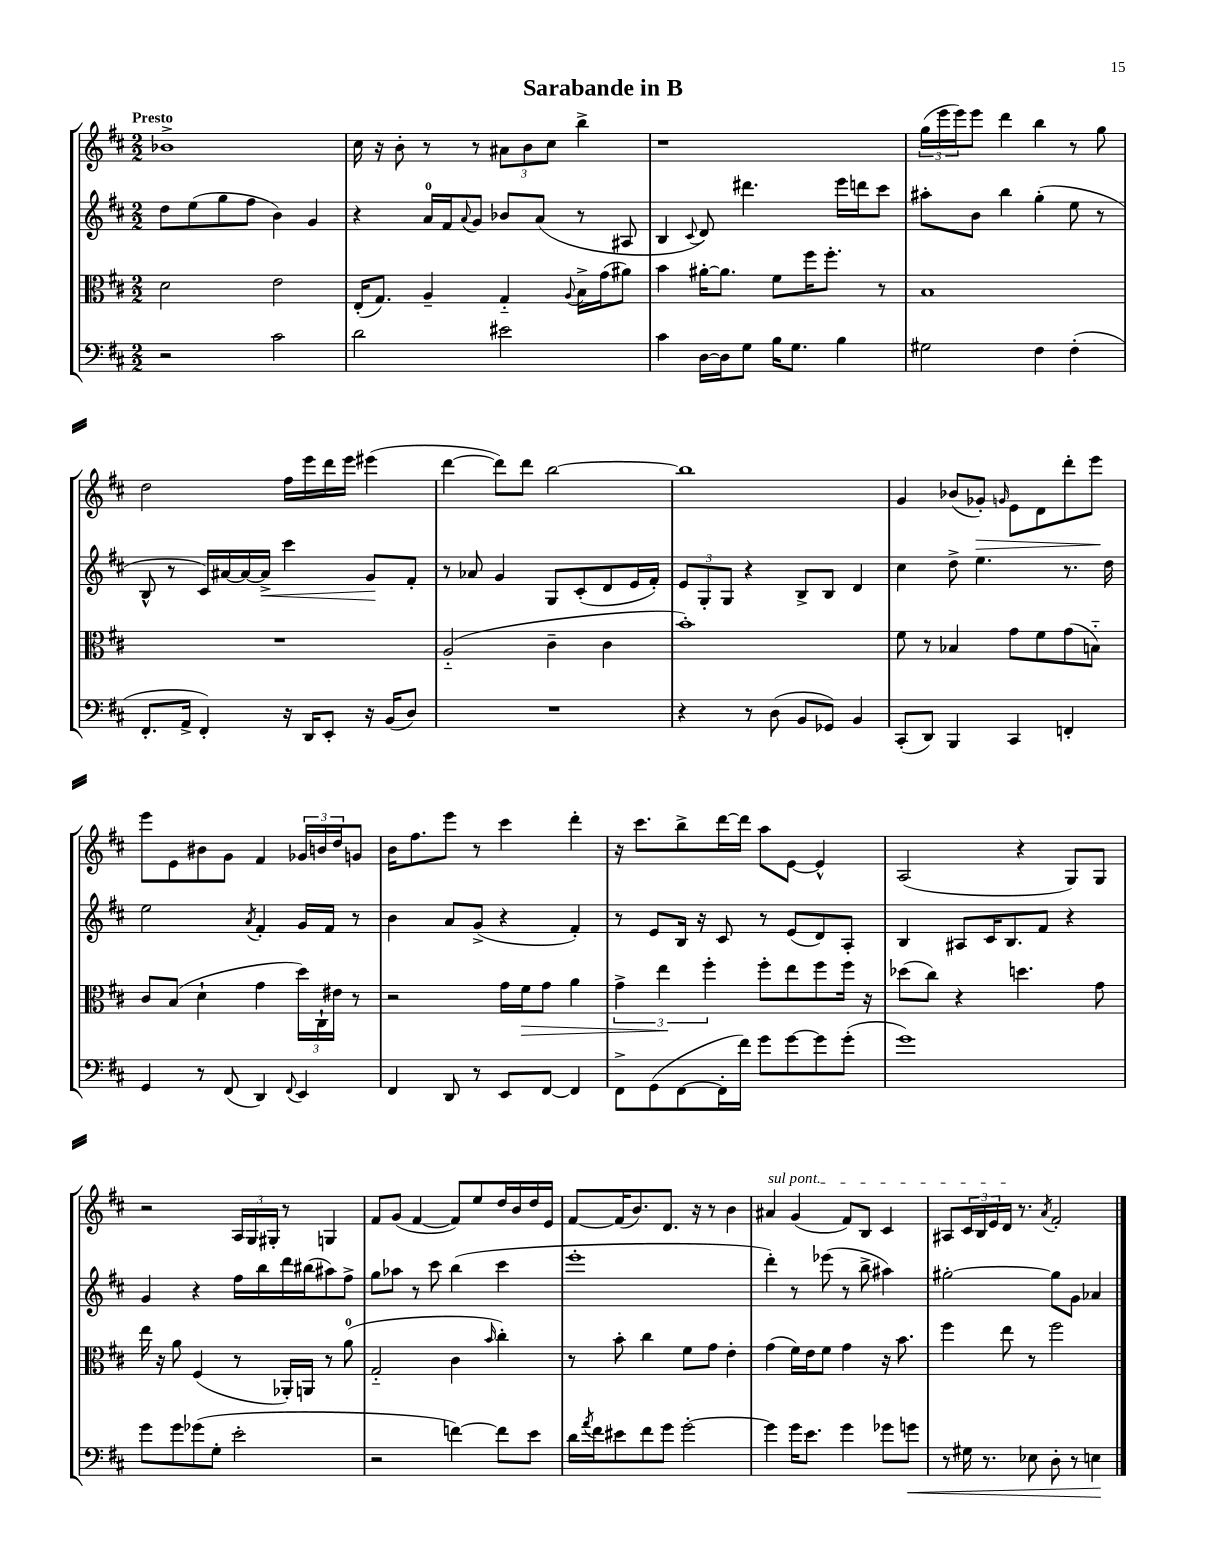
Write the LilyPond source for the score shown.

\header { title = "Sarabande in B" }
<<
\new StaffGroup <<
\new Staff = "s0" {
    \clef treble \key d \major \numericTimeSignature \time 2/2 \tempo "Presto"
    bes'1-> |
    cis''16 r16 b'8-. r8 r8 \tuplet 3/2 { ais'8 b'8 cis''8 } b''4-> |
    r1 |
    \tuplet 3/2 { g''16( e'''16 e'''16) } e'''8 d'''4 b''4 r8 g''8 |
    d''2 fis''16 e'''16 d'''16 e'''16 eis'''4( |
    d'''4~ d'''8) d'''8 b''2~ |
    b''1 |
    g'4 bes'8( ges'8-.\>) \grace { g'16 } e'8 d'8 d'''8-. e'''8\! |
    e'''8 e'8 bis'8 g'8 fis'4 \tuplet 3/2 { ges'16 b'16 d''16 } g'8 |
    b'16 fis''8. e'''8 r8 cis'''4 d'''4-. |
    r16 cis'''8. b''8-> d'''16~ d'''16 a''8 e'8~ e'4-^ |
    a2( r4 g8) g8 |
    r2 \tuplet 3/2 { a16 g16 gis16-. } r8 g4 |
    fis'8 g'8( fis'4~ fis'8) e''8 d''16 b'16 d''16 e'16 |
    fis'8~ fis'16( b'8.) d'8. r16 r8 b'4 |
    \once \override TextSpanner.bound-details.left.text = \markup { \italic "sul pont." } ais'4\startTextSpan g'4( fis'8) b8 cis'4 |
    ais8 \tuplet 3/2 { cis'16 b16 e'16 } d'16\stopTextSpan r8. \acciaccatura { a'8 } fis'2-. \bar "|." |
}
\new Staff = "s1" {
    \clef treble \key d \major \numericTimeSignature \time 2/2
    d''8 e''8( g''8 fis''8 b'4) g'4 |
    r4 a'16-0 fis'16 \appoggiatura { a'8 } g'8 bes'8 a'8( r8 ais8 |
    b4 \appoggiatura { cis'8 } d'8) dis'''4. e'''16 d'''16 cis'''8 |
    ais''8-. b'8 b''4 g''4-.( e''8 r8 |
    b8-^ r8 cis'16) ais'16~ ais'16~ ais'16->\< cis'''4 g'8\! fis'8-. |
    r8 aes'8 g'4 g8 cis'8-.( d'8 e'16 fis'16-.) |
    \tuplet 3/2 { e'8 g8-. g8 } r4 b8-> b8 d'4 |
    cis''4 d''8-> e''4. r8. d''16 |
    e''2 \acciaccatura { a'8 } fis'4-. g'16 fis'16 r8 |
    b'4 a'8 g'8->( r4 fis'4-.) |
    r8 e'8 b16 r16 cis'8 r8 e'8( d'8) a8-. |
    b4 ais8 cis'16 b8. fis'8 r4 |
    g'4 r4 fis''16 b''16 d'''16 bis''16( ais''8) fis''8-> |
    g''8 aes''8 r8 cis'''8 b''4( cis'''4 |
    e'''1-. |
    d'''4-.) r8 ees'''8( r8 b''8-> ais''4) |
    gis''2~-. gis''8 g'8 aes'4 \bar "|." |
}
\new Staff = "s2" {
    \clef alto \key d \major \numericTimeSignature \time 2/2
    d'2 e'2 |
    e16-.( g8.) a4-- g4-_ \appoggiatura { a8 } b16-> g'16( ais'8) |
    b'4 ais'16~-. ais'8. fis'8 fis''16 fis''8.-. r8 |
    b1 |
    R1 |
    a2-_( cis'4-- cis'4 |
    b'1-.) |
    fis'8 r8 bes4 g'8 fis'8 g'8( b8-_) |
    cis'8 b8( d'4-! g'4 \tuplet 3/2 { d''16) cis16-! eis'16 } r8 |
    r2 g'16 fis'16\> g'8 a'4 |
    \tuplet 3/2 { g'4-> e''4\! fis''4-. } fis''8-. e''8 fis''8 fis''16 r16 |
    des''8( cis''8) r4 d''4. g'8 |
    e''16 r16 a'8 fis4( r8 aes,16-.) a,16 r8 a'8-0( |
    g2-_ cis'4 \grace { b'16 } cis''4-.) |
    r8 b'8-. cis''4 fis'8 g'8 e'4-. |
    g'4( fis'16) e'16 fis'8 g'4 r16 b'8. |
    fis''4 e''8 r8 fis''2 \bar "|." |
}
\new Staff = "s3" {
    \clef bass \key d \major \numericTimeSignature \time 2/2
    r2 cis'2 |
    d'2 eis'2 |
    cis'4 d16~ d16 g8 b16 g8. b4 |
    gis2 fis4 fis4-.( |
    fis,8.-. a,16-> fis,4-.) r16 d,16 e,8-. r16 b,16( d8) |
    R1 |
    r4 r8 d8( b,8 ges,8) b,4 |
    cis,8-.( d,8) b,,4 cis,4 f,4-. |
    g,4 r8 fis,8( d,4) \appoggiatura { fis,8 } e,4 |
    fis,4 d,8 r8 e,8 fis,8~ fis,4 |
    fis,8-> g,8( fis,8~ fis,16-. fis'16) g'8 g'8~ g'8 g'8-.( |
    g'1) |
    g'8 g'8 ges'8( g8-. e'2-. |
    r2 f'4~) f'8 e'8 |
    d'16 \acciaccatura { a'8 } fis'16 eis'8 fis'8 g'8 g'2~-. |
    g'4 g'16 e'8. g'4 ges'8 g'8\< |
    r8 gis16 r8. ees8 d8-. r8 e4\! \bar "|." |
}
>>
>>
\layout { \context { \Score \remove "Bar_number_engraver" } }
